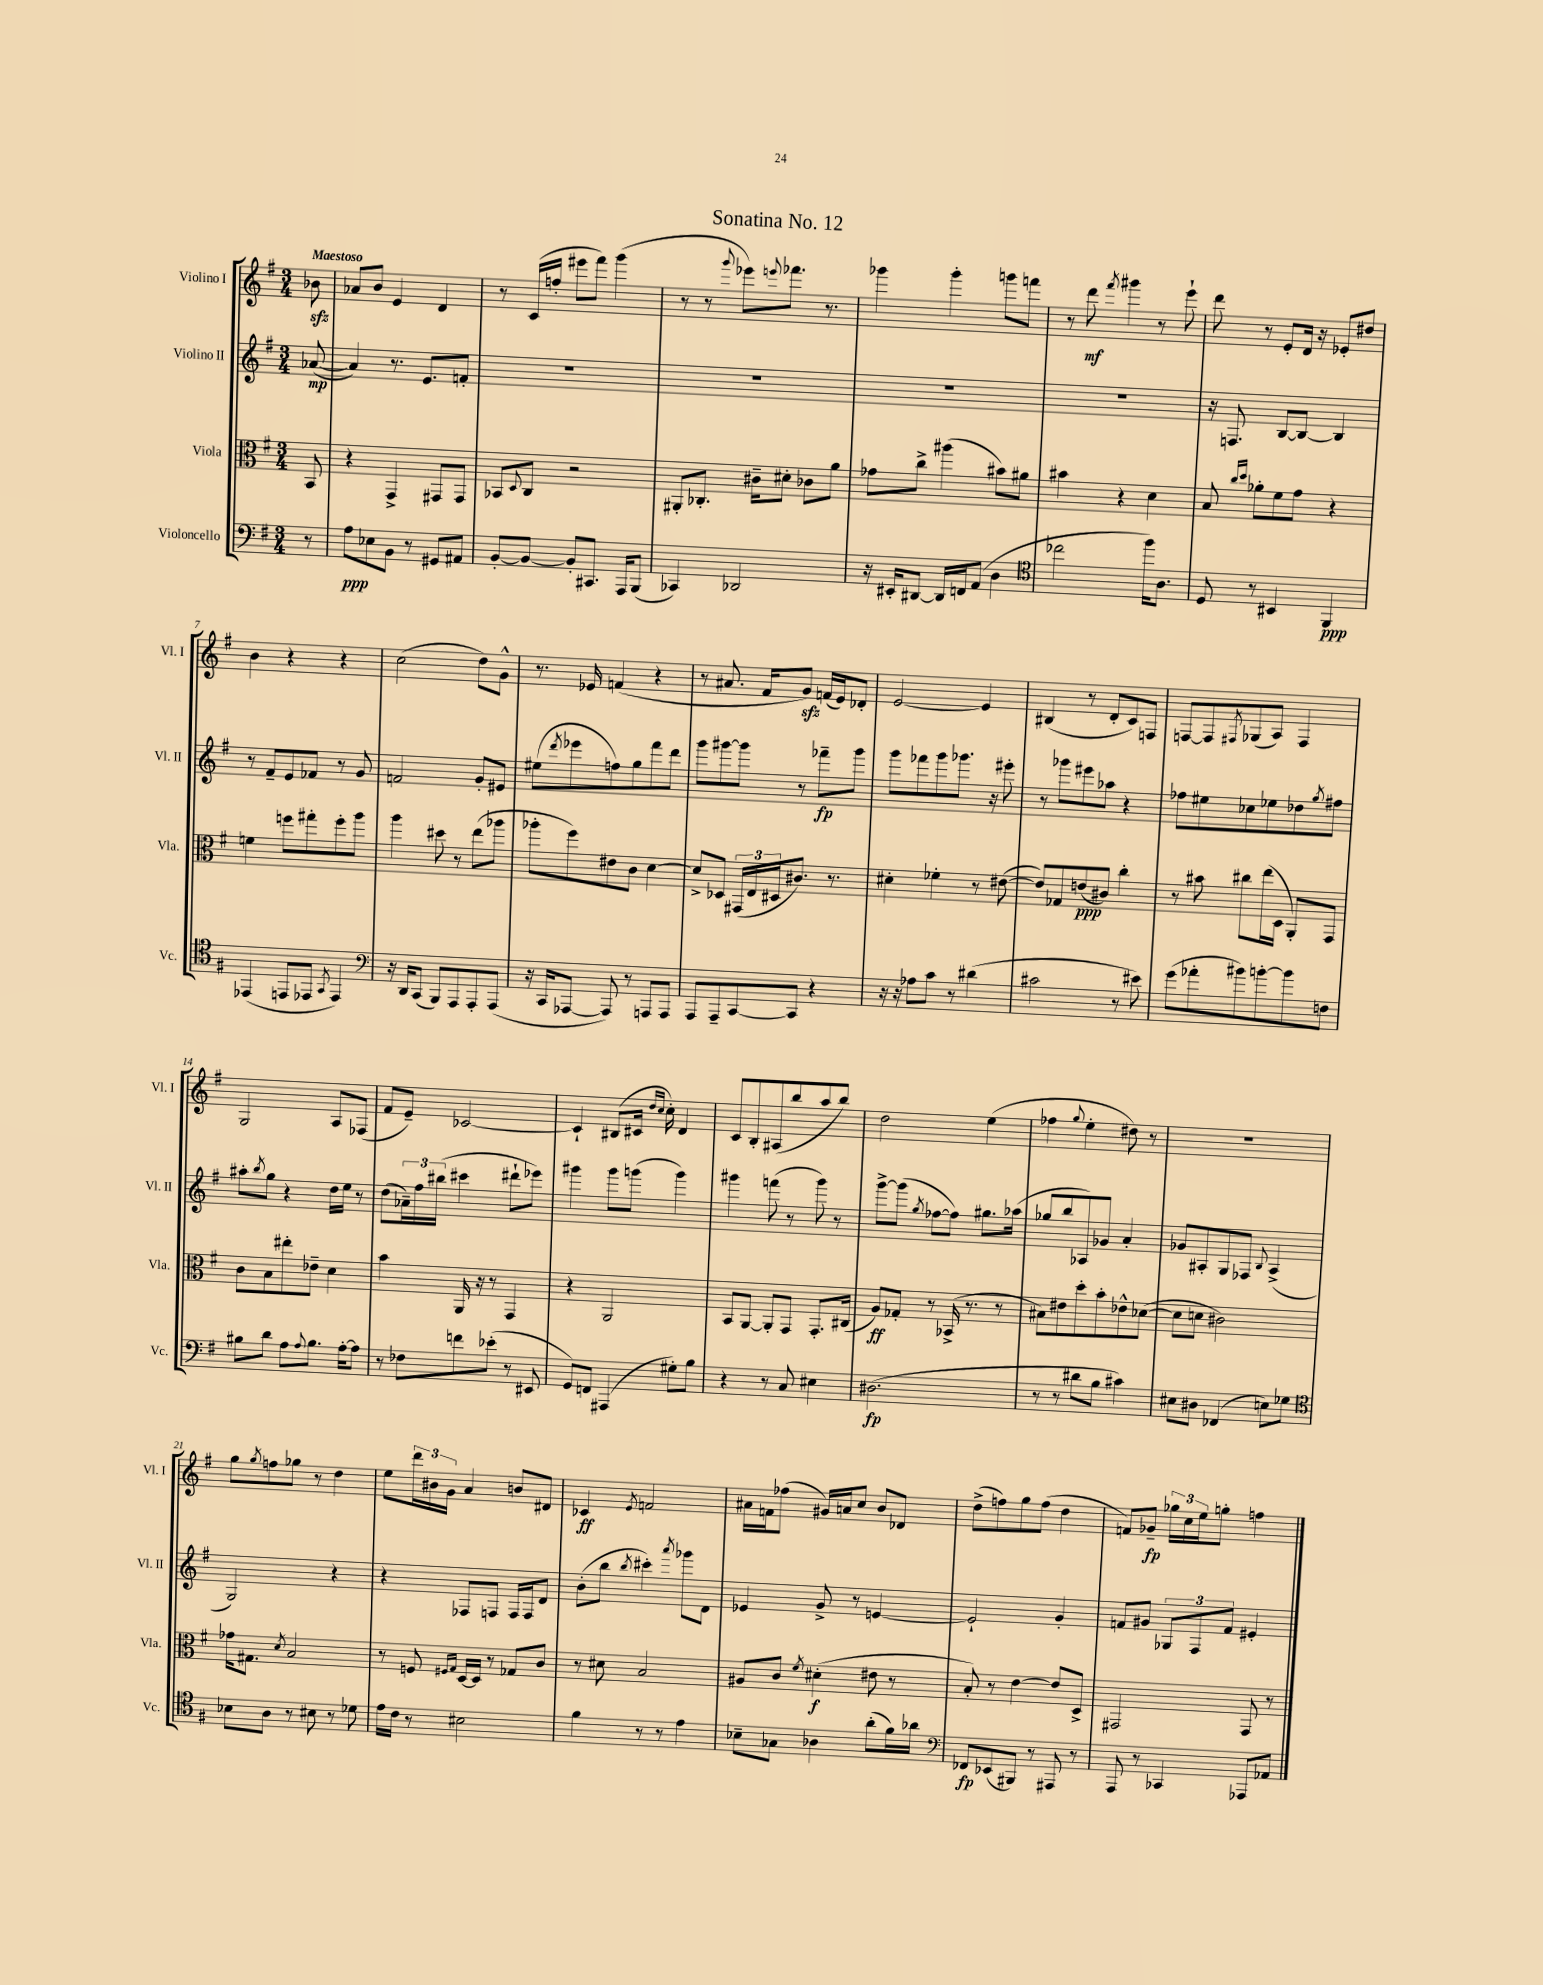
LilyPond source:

\header { title = "Sonatina No. 12" }
<<
\new StaffGroup <<
\new Staff = "s0" \with { instrumentName = "Violino I" shortInstrumentName = "Vl. I" } {
    \clef treble \key g \major \numericTimeSignature \time 3/4 \partial 8 \tempo "Maestoso"
    bes'8\sfz |
    aes'8 b'8 e'4 d'4 |
    r8 c'16( f''16-. eis'''8 fis'''8) g'''4( |
    r8 r8 \appoggiatura { g'''8 } ees'''8) \appoggiatura { e'''8 } fes'''8. r8. |
    ges'''4 ges'''4-. g'''8 f'''8 |
    r8 d'''8\mf \acciaccatura { fis'''8 } gis'''4 r8 e'''8-! |
    d'''8 r8 e'8-. d'16 r16 ees'8-. dis''8 |
    b'4 r4 r4 |
    c''2( d''8) g'8-^ |
    r8. ees'16 f'4( r4 |
    r8 ais'8. fis'16 g'8\sfz) f'16( e'16) des'8-. |
    e'2~ e'4 |
    bis4( r8 d'8-. c'8) f8 |
    f8~ f8 \acciaccatura { fis8 } ges8( a8) fis4 |
    g2 a8 fes8( |
    fis'8 e'8--) ces'2~ |
    ces'4-! bis8( cis'16 \grace { d''16 c''16 } c''16-.) d'4 |
    c'8 b8-. ais8( b''8 a''8 b''8) |
    d''2 e''4( |
    fes''4 \appoggiatura { g''8 } e''4-. dis''8) r8 |
    R2. |
    g''8 \acciaccatura { g''8 } f''8 ges''8 r8 d''4 |
    e''8 \tuplet 3/2 { d'''16 bis'16 g'16 } a'4 b'8 dis'8 |
    ces'4\ff \acciaccatura { e'8 } f'2 |
    ais'16 f'16 fes''8( gis'16) a'16 c''8 b'8 des'8 |
    d''8->( f''8) g''8 f''8( d''4 |
    f'8) ges'8--\fp \tuplet 3/2 { ges''16 c''16 e''16 } g''8-. f''4 \bar "|." |
}
\new Staff = "s1" \with { instrumentName = "Violino II" shortInstrumentName = "Vl. II" } {
    \clef treble \key g \major \numericTimeSignature \time 3/4 \partial 8
    aes'8~\mp( |
    aes'4) r8. e'8. f'8-. |
    R2. |
    R2. |
    R2. |
    R2. |
    r16 f8. b8~ b8~ b4 |
    r8 fis'8-- e'8 fes'8 r8 g'8 |
    f'2 g'8-. eis'8 |
    eis''8( \acciaccatura { d'''8 } ees'''8 f''8) g''8 fis'''8 d'''8 |
    g'''8 gis'''8~ gis'''8 r8 fes'''8--\fp gis'''8 |
    g'''8 fes'''8 g'''8 ges'''8. r16 eis'''8-. |
    r8 ges'''8 eis'''8 aes''8 r4 |
    fes''8 eis''8 ces''8 ees''8 des''8 \acciaccatura { g''8 } fis''8 |
    ais''8-. \acciaccatura { b''8 } g''8 r4 d''16 e''16 r8 |
    d''8( \tuplet 3/2 { aes'16--) fis''16 bis''16( } cis'''4 dis'''8-! ees'''8) |
    gis'''4 gis'''8 g'''8( g'''4) |
    gis'''4 f'''8( r8 gis'''8) r8 |
    g'''8~-> g'''8( \acciaccatura { g''8 } fes''8~ fes''8) gis''8. aes''16( |
    ges''8 b''8 aes8) ges'8 a'4-. |
    ges'8 ais8-. g8 fes8 \appoggiatura { b8 } ais4->( |
    g2) r4 |
    r4 fes8 f8 f16 f16 d'8 |
    b'8-.( b''8 \acciaccatura { b''8 } cis'''4-.) \acciaccatura { a'''8 } ges'''8 d'8 |
    ees'4 g'8-> r8 e'4~ |
    e'2-! g'4-. |
    f'8 gis'8 \tuplet 3/2 { ges8 fis8 f'8 } eis'4-. \bar "|." |
}
\new Staff = "s2" \with { instrumentName = "Viola" shortInstrumentName = "Vla." } {
    \clef alto \key g \major \numericTimeSignature \time 3/4 \partial 8
    b,8 |
    r4 g,4-> gis,8 gis,8 |
    bes,8 \appoggiatura { d8 } c8 r2 |
    ais,8-. ces8.-. cis'16-- dis'8-. ces'8 a'8 |
    ges'8 c''8-> ais''4( bis'8) ais'8 |
    bis'4 r4 d'4 |
    b8 \grace { c''16 d''16 } aes'8-. fis'8 g'8 r4 |
    f'4 f''8 gis''8-. f''8-. a''8 |
    a''4 dis''8 r8 e''8( aes''8 |
    aes''8-. fis''8) eis'8 c'8 d'4~ |
    d'8-> des8 \tuplet 3/2 { gis,16( e16 dis16 } cis'8.) r8. |
    dis'4-. fes'4-. r8 eis'8~( |
    eis'8) ges8 e'8\ppp( cis'8) c''4-. |
    r8 bis'8 cis''8 e''16( d16 a,8-.) g,8 |
    c'8 b8 eis''8-. ees'8-- d'4 |
    b'4 a,16 r16 r8 g,4 |
    r4 a,2 |
    b,8 a,8~ a,8-. g,8 g,8.-. cis16( |
    a8\ff) ges8-. r8 bes,16->( r8. r8 |
    bis8) eis'8 d''8-. b'8-. ees'8-^ des'8~( |
    des'8 d'8 cis'2) |
    ges'16 gis8. \acciaccatura { d'8 } b2 |
    r8 f8 \grace { fis16 g16 } d16~ d16 r8 ges8 c'8 |
    r8 dis'8 b2 |
    ais8 c'8 \acciaccatura { fis'8 } dis'4-.\f( eis'8 r8 |
    b8-.) r8 e'4~ e'8 d8-> |
    gis,2 gis,8 r8 \bar "|." |
}
\new Staff = "s3" \with { instrumentName = "Violoncello" shortInstrumentName = "Vc." } {
    \clef bass \key g \major \numericTimeSignature \time 3/4 \partial 8
    r8 |
    a8\ppp ees8 b,8 r8 gis,8 ais,8 |
    b,8~-. b,8~ b,8-. cis,8. a,,16 b,,8( |
    ces,4) des,2 |
    r16 eis,16-. dis,8~ dis,16 f,16 a,8( d4 |
    \clef tenor ces''2 fis''16) a8. |
    d8 r8 bis,4 fis,4\ppp |
    ees,4( e,8 ees,8 \acciaccatura { g,8 } ees,4) |
    \clef bass r16 d,16 c,8( b,,8) a,,8 a,,8-. a,,8( |
    r16 c,16 aes,,8~ aes,,8) r8 a,,8 a,,8 |
    a,,8 a,,8-- c,8~ c,8 r4 |
    r16 r16 aes8 c'8 r8 dis'4( |
    cis'2 r8 eis'8) |
    g'8( aes'8-. bis'8) b'8~-. b'8 f8 |
    bis8 d'8 a8 \appoggiatura { a8 } bis8. a16~-. a8 |
    r8 fes8 f'8 ees'8-.( r8 eis,8 |
    g,8) f,8 ais,,4( gis8-.) b8 |
    r4 r8 c8 eis4 |
    dis2.\fp( |
    r8 r8 dis'8 b8 cis'4) |
    eis8 dis8 fes,4( e8) ges8 |
    \clef tenor bes8 a8 r8 bis8 r8 des'8 |
    e'16 c'16 r8 bis2 |
    fis'4 r8 r8 e'4 |
    bes8-- ges8 aes4 a'8-.( fis'16) aes'16 |
    \clef bass fes,8\fp ees,8( bis,,8) r8 ais,,8 r8 |
    a,,8 r8 ces,4 aes,,8 aes,8 \bar "|." |
}
>>
>>
